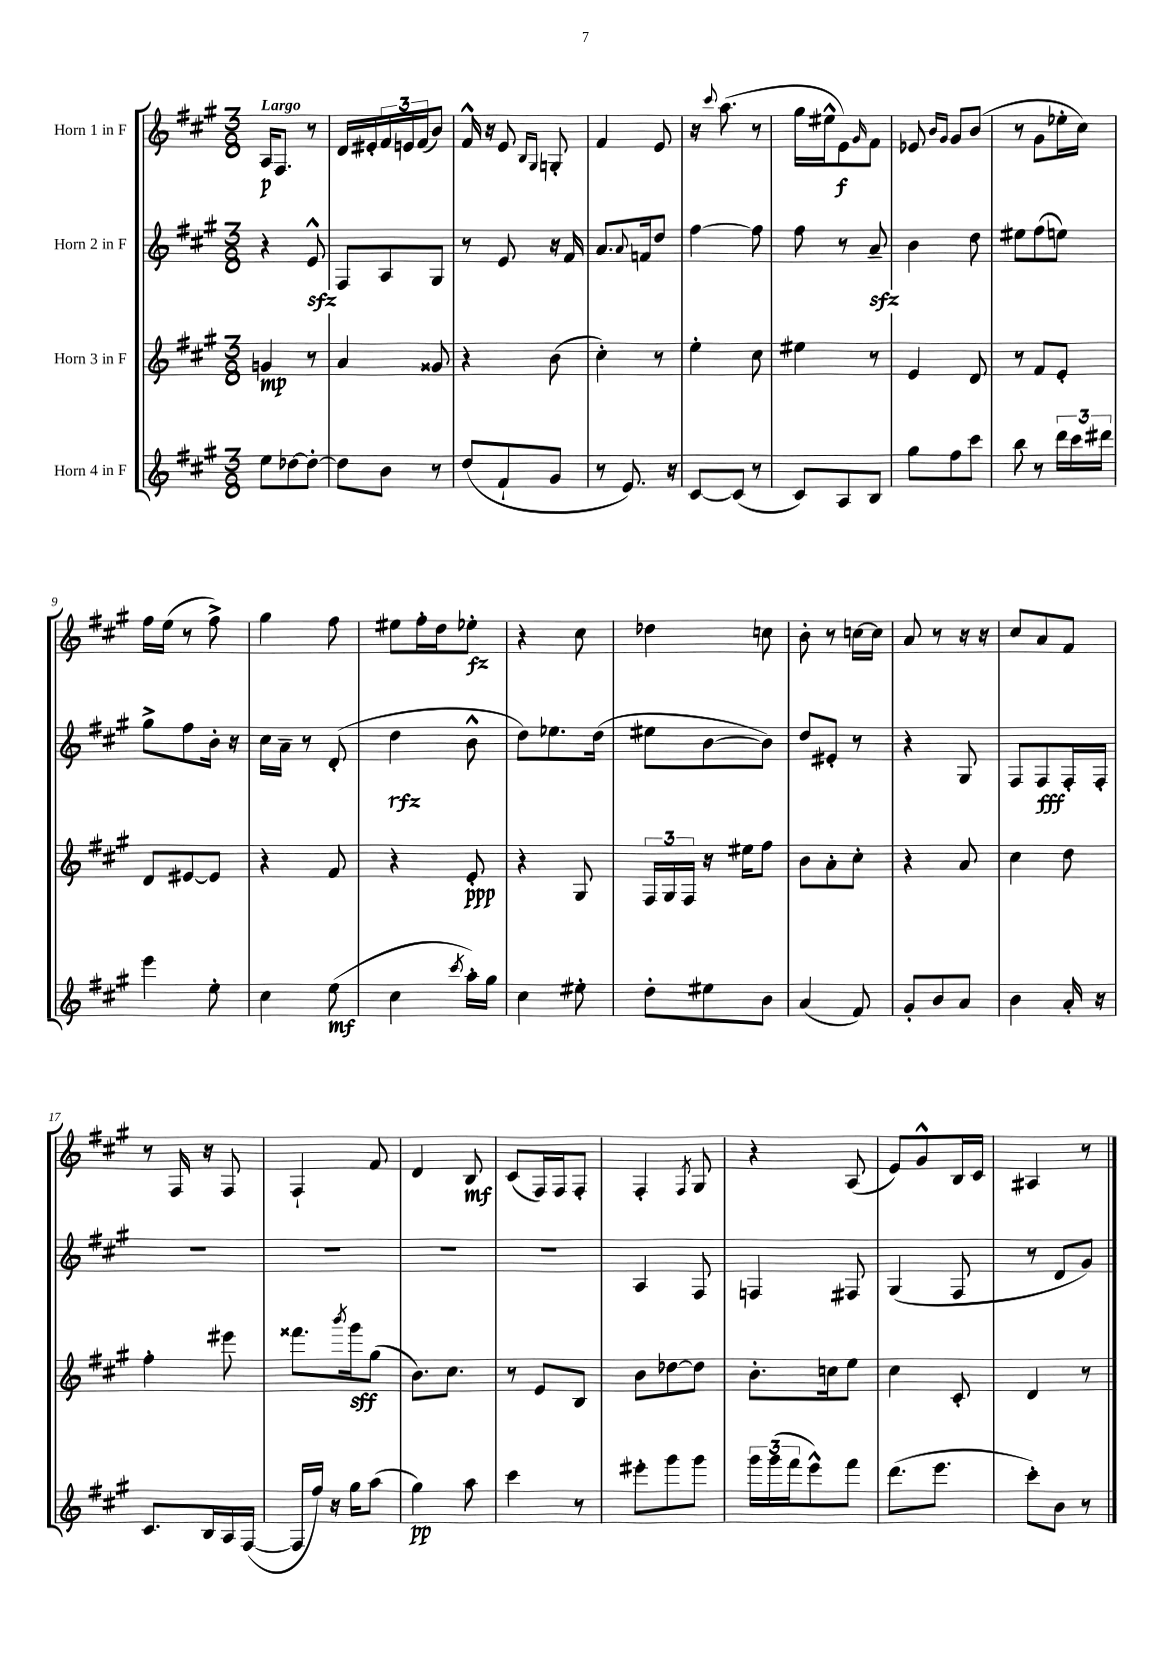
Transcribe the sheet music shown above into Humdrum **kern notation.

**kern	**kern	**kern	**kern
*staff4	*staff3	*staff2	*staff1
*clefG2	*clefG2	*clefG2	*clefG2
*k[f#c#g#]	*k[f#c#g#]	*k[f#c#g#]	*k[f#c#g#]
*M3/8	*M3/8	*M3/8	*M3/8
8ee	4g	4r	16A
.	.	.	8.F#
[8dd-	.	.	.
8dd-'_	8r	8e^^	8r
=	=	=	=
8dd-]	4a	8F#	16d
.	.	.	16e#'
8b	.	8A	24f#
.	.	.	24e
.	.	.	(24f#
8r	8g##	8G#	8b)
=	=	=	=
(8dd	4r	8r	16f#^^
.	.	.	16r
8f#`	.	8e	8e
.	.	.	16qqB
.	.	.	16qqG#
8g#	(8b	16r	8G'
.	.	16f#	.
=	=	=	=
8r	4cc#')	8.a	4f#
8.e)	.	.	.
.	.	8qqa	.
.	.	16f	.
.	8r	8dd	8e
16r	.	.	.
=	=	=	=
[8c#	4ee'	[4ff#	16r
.	.	.	8qqccc#
.	.	.	(8.aa
(8c#]	.	.	.
8r	8cc#	8ff#]	8r
=	=	=	=
8c#)	4ee#	8ff#	16gg#
.	.	.	16ee#^^
8A	.	8r	8e)
.	.	.	16qqg#
8B	8r	8a~	8f#
=	=	=	=
8gg#	4e	4b	8e-
.	.	.	16qqb
.	.	.	16qqg#
8ff#	.	.	8g#
8ccc#	8d	8dd	(8b
=	=	=	=
8bb	8r	8ee#	8r
8r	8f#	(8ff#	8g#
24ddd	8e'	8ee)	16ee-'
24ccc#	.	.	.
.	.	.	16cc#)
24ddd#	.	.	.
=	=	=	=
4eee	8d	8gg#^	16ff#
.	.	.	(16ee
.	[8e#	8ff#	8r
8ee'	8e#]	16b'	8ff#^)
.	.	16r	.
=	=	=	=
4cc#	4r	16cc#	4gg#
.	.	16a~	.
.	.	8r	.
(8ee	8f#	(8d'	8ff#
=	=	=	=
4cc#	4r	4dd	8ee#
.	.	.	16ff#'
.	.	.	16dd
8qccc#	.	.	.
16aa')	8e'	8b^^	8ee-'
16gg#	.	.	.
=	=	=	=
4cc#	4r	8dd)	4r
.	.	8.ee-	.
8ee#'	8G#	.	8cc#
.	.	(16dd	.
=	=	=	=
8dd'	24F#	8ee#	4dd-
.	24G#	.	.
.	24F#	.	.
8ee#	16r	[8b	.
.	16ee#	.	.
8b	8ff#	8b])	8cc
=	=	=	=
(4a	8b	8dd	8b'
.	8a'	8e#'	8r
8f#)	8cc#'	8r	[16cc
.	.	.	16cc]
=	=	=	=
8g#'	4r	4r	8a
8b	.	.	8r
8a	8a	8G#	16r
.	.	.	16r
=	=	=	=
4b	4cc#	8F#	8cc#
.	.	8F#	8a
16a'	8dd	16F#'	8f#
16r	.	16F#'	.
=	=	=	=
8.c#	4ff#'	4.r	8r
.	.	.	16F#
16B	.	.	16r
16A	8eee#	.	8F#
([16F#	.	.	.
=	=	=	=
16F#]	8.fff##	4.r	4F#`
16ff#)	.	.	.
16r	.	.	.
.	8qbbb	.	.
16gg#	16ggg#	.	.
(8aa	(8gg#	.	8f#
=	=	=	=
4gg#)	8.b)	4.r	4d
.	8.cc#	.	.
8aa	.	.	8B
=	=	=	=
4ccc#	8r	4.r	(8c#
.	8e	.	16F#)
.	.	.	16F#
8r	8B	.	8F#'
=	=	=	=
8eee#'	8b	4A	4F#'
8ggg#	[8dd-	.	.
.	.	.	8qF#
8ggg#	8dd-]	8F#	8G#
=	=	=	=
24ggg#	8.b'	4F	4r
(24ggg#	.	.	.
24fff#	.	.	.
8eee^^)	.	.	.
.	16cc	.	.
8fff#	8ee	8F#	(8A
=	=	=	=
(8.ddd	4cc#	(4G#	8e)
.	.	.	8g#^^
8.eee	.	.	.
.	8c#'	8F#	16B
.	.	.	16c#
=	=	=	=
8ccc#')	4d	8r	4A#
8b	.	8d	.
8r	8r	8g#)	8r
==	==	==	==
*-	*-	*-	*-
